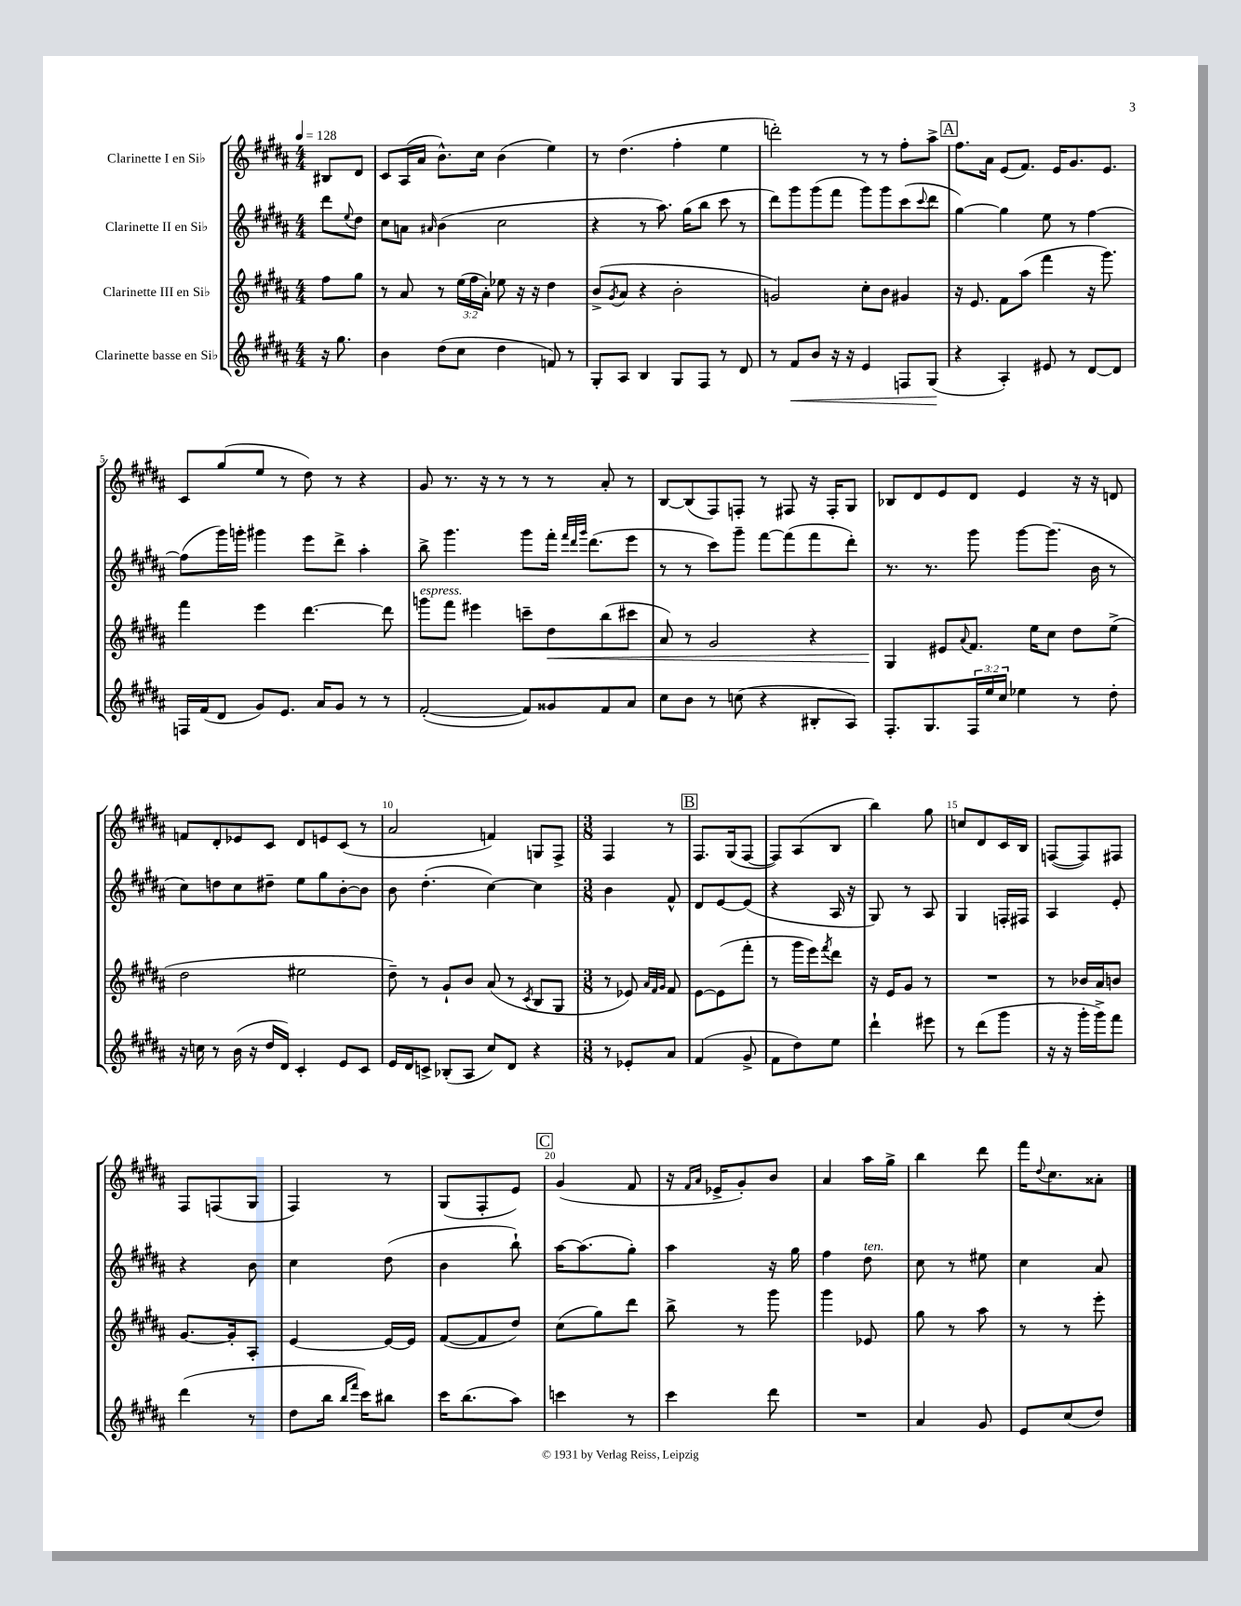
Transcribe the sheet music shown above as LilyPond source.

<<
\new StaffGroup <<
\new Staff = "s0" \with { instrumentName = "Clarinette I en Sib" } {
    \clef treble \key b \major \numericTimeSignature \time 4/4 \partial 4 \tempo 4 = 128
    bis8 dis'8 |
    cis'8 ais16( ais'16 b'8.-^) cis''16 b'4( e''4) |
    r8 dis''4.( fis''4-. e''4 |
    d'''2-.) r8 r8 fis''8-. ais''8-> |
    \mark \markup { \box "A" } fis''8. ais'16 e'8( fis'8.) e'16 gis'8. e'8. |
    cis'8 gis''8( e''8 r8 dis''8) r8 r4 |
    gis'8 r8. r16 r8 r8 r8 ais'8-. r8 |
    b8~ b8( fis8) f8-. r8 fis8 r16 fis16-. gis8 |
    bes8 dis'8 e'8 dis'8 e'4 r16 r16 d'8 |
    f'8 dis'8-. ees'8 cis'8 dis'8 e'8 cis'8( r8 |
    ais'2 f'4) g8 fis8-> |
    \numericTimeSignature \time 3/8 fis4 r8 |
    \mark \markup { \box "B" } fis8. gis16( fis8~ |
    fis8) ais8( b8 |
    b''4) gis''8 |
    c''8 dis'8 cis'16 b16 |
    f8~( f8) fis8 |
    fis8 f8( gis8 |
    fis4) r8 |
    gis8( fis8-. e'8) |
    \mark \markup { \box "C" } gis'4( fis'8 |
    r16 \grace { fis'16 ais'16 } ees'16-> gis'8-.) b'8 |
    ais'4 ais''16 gis''16-> |
    b''4 dis'''8 |
    fis'''16 \appoggiatura { dis''8 } cis''8. aisis'8-. \bar "|." |
}
\new Staff = "s1" \with { instrumentName = "Clarinette II en Sib" } {
    \clef treble \key b \major \numericTimeSignature \time 4/4 \partial 4
    dis'''8 \appoggiatura { e''8 } dis''8 |
    cis''8 a'8 \grace { ais'16 } b'4( cis''2 |
    r4 r8 ais''8.) gis''16( b''8 cis'''8 r8 |
    dis'''8) gis'''8 gis'''8( fis'''8 gis'''8) gis'''8 cis'''8( \appoggiatura { cis'''8 } dis'''8 |
    \mark \markup { \box "A" } gis''4~) gis''4 e''8 r8 fis''4~ |
    fis''8( gis'''16) g'''16-. gis'''4 e'''8 dis'''8-> ais''4-. |
    b''8-> gis'''4. gis'''8 fis'''16-. \grace { fis'''32 dis'''32 gis'''32 } dis'''8.( e'''8 |
    r8 r8 cis'''8) gis'''8-- fis'''8~ fis'''8( fis'''8 dis'''8-.) |
    r8. r8. gis'''8 gis'''8~ gis'''8.( b'16 r8 |
    cis''8) d''8 cis''8 dis''8-- e''8 gis''8 b'8~-. b'8 |
    b'8 dis''4.-.( cis''4~) cis''4 |
    \numericTimeSignature \time 3/8 b'4 fis'8-^ |
    \mark \markup { \box "B" } dis'8 e'8~ e'8( |
    r4 ais16 r16 |
    gis8) r8 ais8 |
    gis4 f16-. fis16 |
    ais4 e'8-. |
    r4 b'8 |
    cis''4 dis''8( |
    b'4 b''8-!) |
    \mark \markup { \box "C" } ais''16~ ais''8.( gis''8-.) |
    ais''4 r16 gis''16 |
    fis''4 dis''8^\markup { \italic "ten." } |
    cis''8 r8 eis''8 |
    cis''4 ais'8 \bar "|." |
}
\new Staff = "s2" \with { instrumentName = "Clarinette III en Sib" } {
    \clef treble \key b \major \numericTimeSignature \time 4/4 \override Staff.TupletNumber.text = #tuplet-number::calc-fraction-text \partial 4
    fis''8 gis''8 |
    r8 ais'8 r8 \tuplet 3/2 { e''16( fis''16 ais'16-.) } ees''8 r16 r16 dis''4 |
    b'8->( \acciaccatura { gis'8 } ais'8 r4 b'2-. |
    g'2) cis''8-. b'8 gis'4 |
    \mark \markup { \box "A" } r16 e'8. fis'8 ais''8( fis'''4 r16 gis'''8.) |
    fis'''4 e'''4 dis'''4.~ dis'''8 |
    g'''8^\markup { \italic "espress." } fis'''8 eis'''4 c'''8-- dis''8\< b''8( cis'''8 |
    ais'8) r8 gis'2 r4 |
    gis4\! eis'8 \appoggiatura { ais'8 } fis'8. e''16 cis''8 dis''8 e''8->( |
    dis''2 eis''2 |
    dis''8--) r8 gis'8-! b'8 ais'8( r8 \acciaccatura { cis'8 } b8 gis8 |
    \numericTimeSignature \time 3/8 r8 ees'8) \grace { ais'32 fis'32 gis'32 } fis'8 |
    \mark \markup { \box "B" } e'8~ e'8( fis'''8-. |
    r8 gis'''16 e'''16) \acciaccatura { fis'''8 } dis'''8 |
    r16 e'16 gis'8 r8 |
    R4. |
    r8 bes'16 ais'16 b'8 |
    gis'8.~ gis'16-. ais8-. |
    e'4~ e'16~ e'16 |
    fis'8~( fis'8 dis''8) |
    \mark \markup { \box "C" } cis''8( gis''8) dis'''8 |
    b''8-> r8 gis'''8 |
    gis'''4 ees'8 |
    gis''8 r8 ais''8 |
    r8 r8 e'''8-. \bar "|." |
}
\new Staff = "s3" \with { instrumentName = "Clarinette basse en Sib" } {
    \clef treble \key b \major \numericTimeSignature \time 4/4 \override Staff.TupletNumber.text = #tuplet-number::calc-fraction-text \partial 4
    r16 gis''8. |
    b'4 dis''8( cis''8 dis''4 f'8) r8 |
    gis8-. ais8 b4 gis8 fis8 r8 dis'8 |
    r8 fis'8\< b'8 r16 r16 e'4 f8 gis8\!( |
    \mark \markup { \box "A" } r4 ais4-.) eis'8 r8 dis'8~ dis'8 |
    f16 fis'16( dis'8 gis'8) e'8. ais'16 gis'8 r8 r8 |
    fis'2~-.( fis'8) gisis'8 fis'8 ais'8 |
    cis''8 b'8 r8 c''8( r4 bis8-. ais8) |
    fis8.-. gis8. \tuplet 3/2 { fis16 e''16 cis''16 } ees''4 r8 dis''8-. |
    r16 c''16 r8 b'16( r16 dis''16 dis'16) cis'4-. e'8 cis'8 |
    e'16 dis'16 c'8-> bes8-.( ais8 cis''8) dis'8 r4 |
    \numericTimeSignature \time 3/8 r8 ees'8-. ais'8 |
    \mark \markup { \box "B" } fis'4( gis'8-> |
    fis'8 dis''8) e''8 |
    dis'''4-! eis'''8 |
    r8 dis'''8( gis'''8 |
    r16 r16 gis'''16-. gis'''16->) fis'''8 |
    dis'''4( r8 |
    dis''8 b''16 \grace { b''16 fis'''16 } cis'''16) bis''8 |
    cis'''16 b''8.( ais''8) |
    \mark \markup { \box "C" } c'''4 r8 |
    cis'''4 dis'''8 |
    R4. |
    ais'4 gis'8 |
    e'8 cis''8( dis''8) \bar "|." |
}
>>
>>
\layout { \context { \Score \override BarNumber.break-visibility = ##(#f #t #t) barNumberVisibility = #(every-nth-bar-number-visible 5) } }
